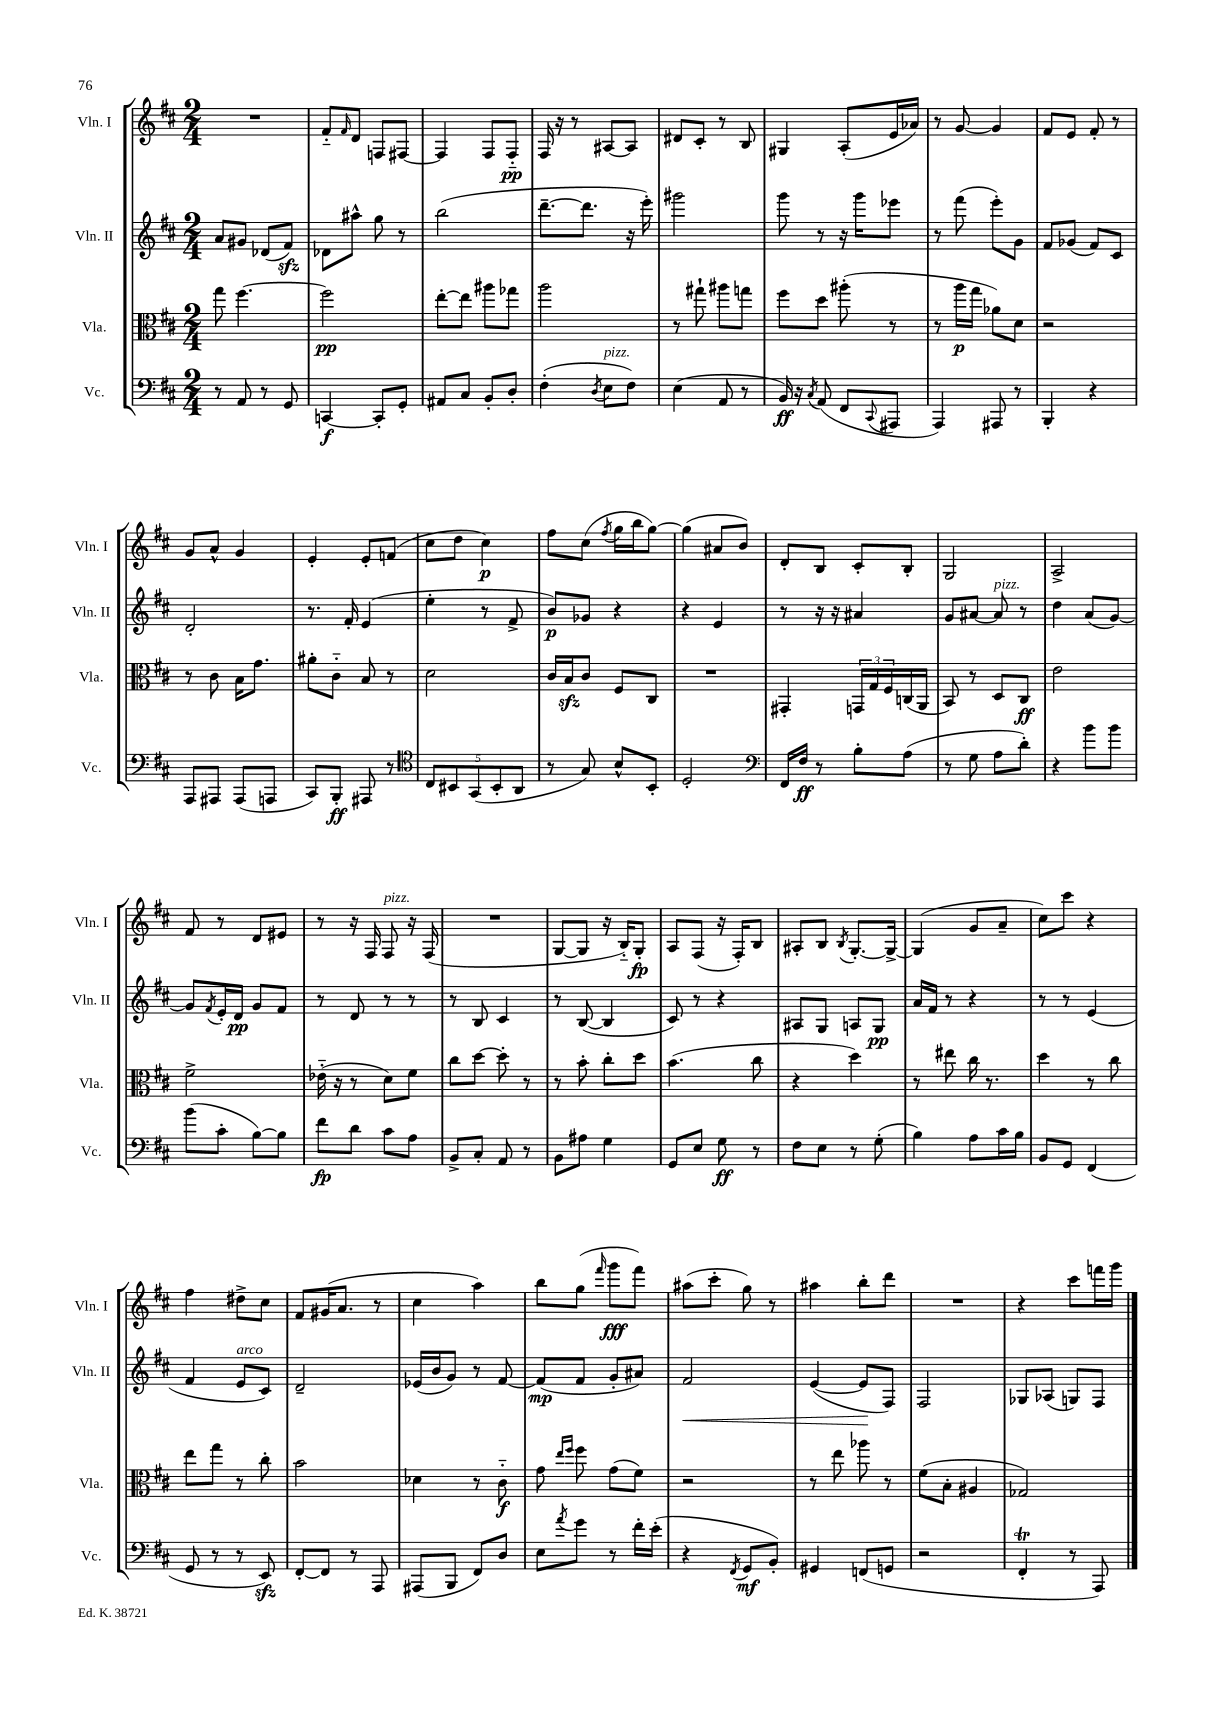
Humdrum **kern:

**kern	**kern	**kern	**kern
*staff4	*staff3	*staff2	*staff1
*clefF4	*clefC3	*clefG2	*clefG2
*k[f#c#]	*k[f#c#]	*k[f#c#]	*k[f#c#]
*M2/4	*M2/4	*M2/4	*M2/4
8r	8gg	8a	2r
8AA	[4.ff#	8g#	.
8r	.	(8d-	.
8GG	.	8f#)	.
=	=	=	=
[4CC	2ff#]	8d-	8f#'~
.	.	.	16qqf#
.	.	8aa#^^	8d
8CC']	.	8gg	8F
8GG'	.	8r	[8F#
=	=	=	=
8AA#	[8ee'	(2bb	4F#]
8C#	8ee]	.	.
8BB'	8aa#	.	8F#
8D'	8gg-	.	8F#'~
=	=	=	=
(4F#'	2aa	[8.ddd~	16F#
.	.	.	16r
.	.	.	8r
.	.	8.ddd]	.
8qD	.	.	.
8E	.	.	[8A#
8F#)	.	16r	8A#]
.	.	16eee')	.
=	=	=	=
(4E	8r	2ggg#	8d#
.	8gg#`	.	8c#'
8AA	8aa#	.	8r
8r	8gg	.	8B
=	=	=	=
16BB)	8ff#	8ggg	4G#
16r	.	.	.
8qC#	.	.	.
(8AA	8dd	8r	.
8FF#	(8aa#'	16r	(8A'
.	.	16ggg	.
8qqCC#	.	.	.
8AAA#	8r	8eee-	16e
.	.	.	16a-)
=	=	=	=
4AAA)	8r	8r	8r
.	16aa	(8fff#	[8g
.	16gg	.	.
8AAA#	8a-)	8eee')	4g]
8r	8d	8g	.
=	=	=	=
4BBB'	2r	8f#	8f#
.	.	(8g-	8e
4r	.	8f#)	8f#'
.	.	8c#	8r
=	=	=	=
8AAA	8r	2d'	8g
8AAA#	8c#	.	8a^^
(8AAA#	16B	.	4g
.	8.g	.	.
8AAA	.	.	.
=	=	=	=
8CC#)	8a#'	8.r	4e'
8BBB'	8c#'~	.	.
.	.	16f#'	.
8AAA#	8B	(4e	8e'
8r	8r	.	(8f
=	=	=	=
*clefC4	*	*	*
10C#	2d	4ee'	8cc#
10BB#	.	.	.
.	.	.	8dd
(10GG	.	.	.
.	.	8r	4cc#)
10BB#'	.	.	.
.	.	8f#^	.
10AA	.	.	.
=	=	=	=
8r	16c#	8b)	8ff#
.	16B	.	.
8G)	8c#	8g-	(8cc#
.	.	.	8qff#
8B^^	8F#	4r	16gg
.	.	.	16bb
8BB'	8C#	.	[8gg)
=	=	=	=
2D'	2r	4r	(4gg]
.	.	4e	8a#
.	.	.	8b)
=	=	=	=
*clefF4	*	*	*
16FF#	4GG#'	8r	8d'
16F#	.	.	.
8r	.	16r	8B
.	.	16r	.
8B'	24GG	4a#	8c#'
.	24G	.	.
.	24F#	.	.
(8A	(16C	.	8B'
.	16AA	.	.
=	=	=	=
8r	8BB)	8g	2G
8G	8r	[8a#	.
8A	8D	8a#]	.
8d')	8C#	8r	.
=	=	=	=
4r	2e	4dd	2A^
8b	.	(8a	.
8b	.	[8g)	.
=	=	=	=
(8b	2f#^	8g]	8f#
.	.	8qf#	.
8c#'	.	16e'	8r
.	.	16d	.
[8B)	.	8g	8d
8B]	.	8f#	8e#
=	=	=	=
8f#	(16e-'~	8r	8r
.	16r	.	.
8d	8r	8d	16r
.	.	.	16F#
8c#	8d)	8r	8F#
8A	8f#	8r	16r
.	.	.	(16F#
=	=	=	=
8BB^	8cc#	8r	2r
8C#'	[8dd	8B	.
8AA	8dd']	4c#	.
8r	8r	.	.
=	=	=	=
8BB	8r	8r	[8G
8A#	8b'	([8B	8G]
4G	8cc#'	4B]	16r
.	.	.	16B'~)
.	8dd	.	8G'
=	=	=	=
8GG	(4.b	8c#)	8A
8E	.	8r	(8F#
8G	.	4r	16r
.	.	.	16F#')
8r	8cc#	.	8B
=	=	=	=
8F#	4r	8A#	8A#'
8E	.	8G	8B
.	.	.	8qB
8r	4dd)	8A	[8.G'
(8G'	.	8G	.
.	.	.	16G^_
=	=	=	=
4B)	8r	16a	(4G]
.	.	16f#	.
.	8ee#	8r	.
8A	16cc#	4r	8g
.	8.r	.	.
16c#	.	.	8a~
16B	.	.	.
=	=	=	=
8BB	4dd	8r	8cc#)
8GG	.	8r	8ccc#
(4FF#	8r	(4e	4r
.	8cc#	.	.
=	=	=	=
8GG	8ee	4f#	4ff#
8r	8gg	.	.
8r	8r	8e	8dd#^
8EE)	8cc#'	8c#)	8cc#
=	=	=	=
[8FF#'	2b	2d~	8f#
8FF#]	.	.	(16g#
.	.	.	8.a
8r	.	.	.
8AAA	.	.	8r
=	=	=	=
(8AAA#	4d-	(16e-	4cc#
.	.	16b	.
8BBB	.	8g)	.
8FF#)	8r	8r	4aa)
8D	8c#'~	[8f#	.
=	=	=	=
8E	8g	(8f#]	8bb
.	16qqee	.	.
8qa	16qqff#	.	.
8g	8ff#	8f#	(8gg
.	.	.	16qqfff#
8r	(8g	8g'	8ggg
16f#'	8f#)	8a#)	8fff#)
(16e'	.	.	.
=	=	=	=
4r	2r	2f#	(8aa#
.	.	.	8ccc#'
8qFF#	.	.	.
8GG	.	.	8gg)
8BB')	.	.	8r
=	=	=	=
4GG#	8r	([4e	4aa#
.	8ee	.	.
(8FF	8aa-	8e]	8bb'
8GG	8r	8F#)	8ddd
=	=	=	=
2r	(8f#	2F#	2r
.	8B'	.	.
.	4A#	.	.
=	=	=	=
4FF#'	2G-)	8G-	4r
.	.	(8A-	.
8r	.	8G)	8ccc#
8AAA)	.	8F#	16fff
.	.	.	16ggg
==	==	==	==
*-	*-	*-	*-
